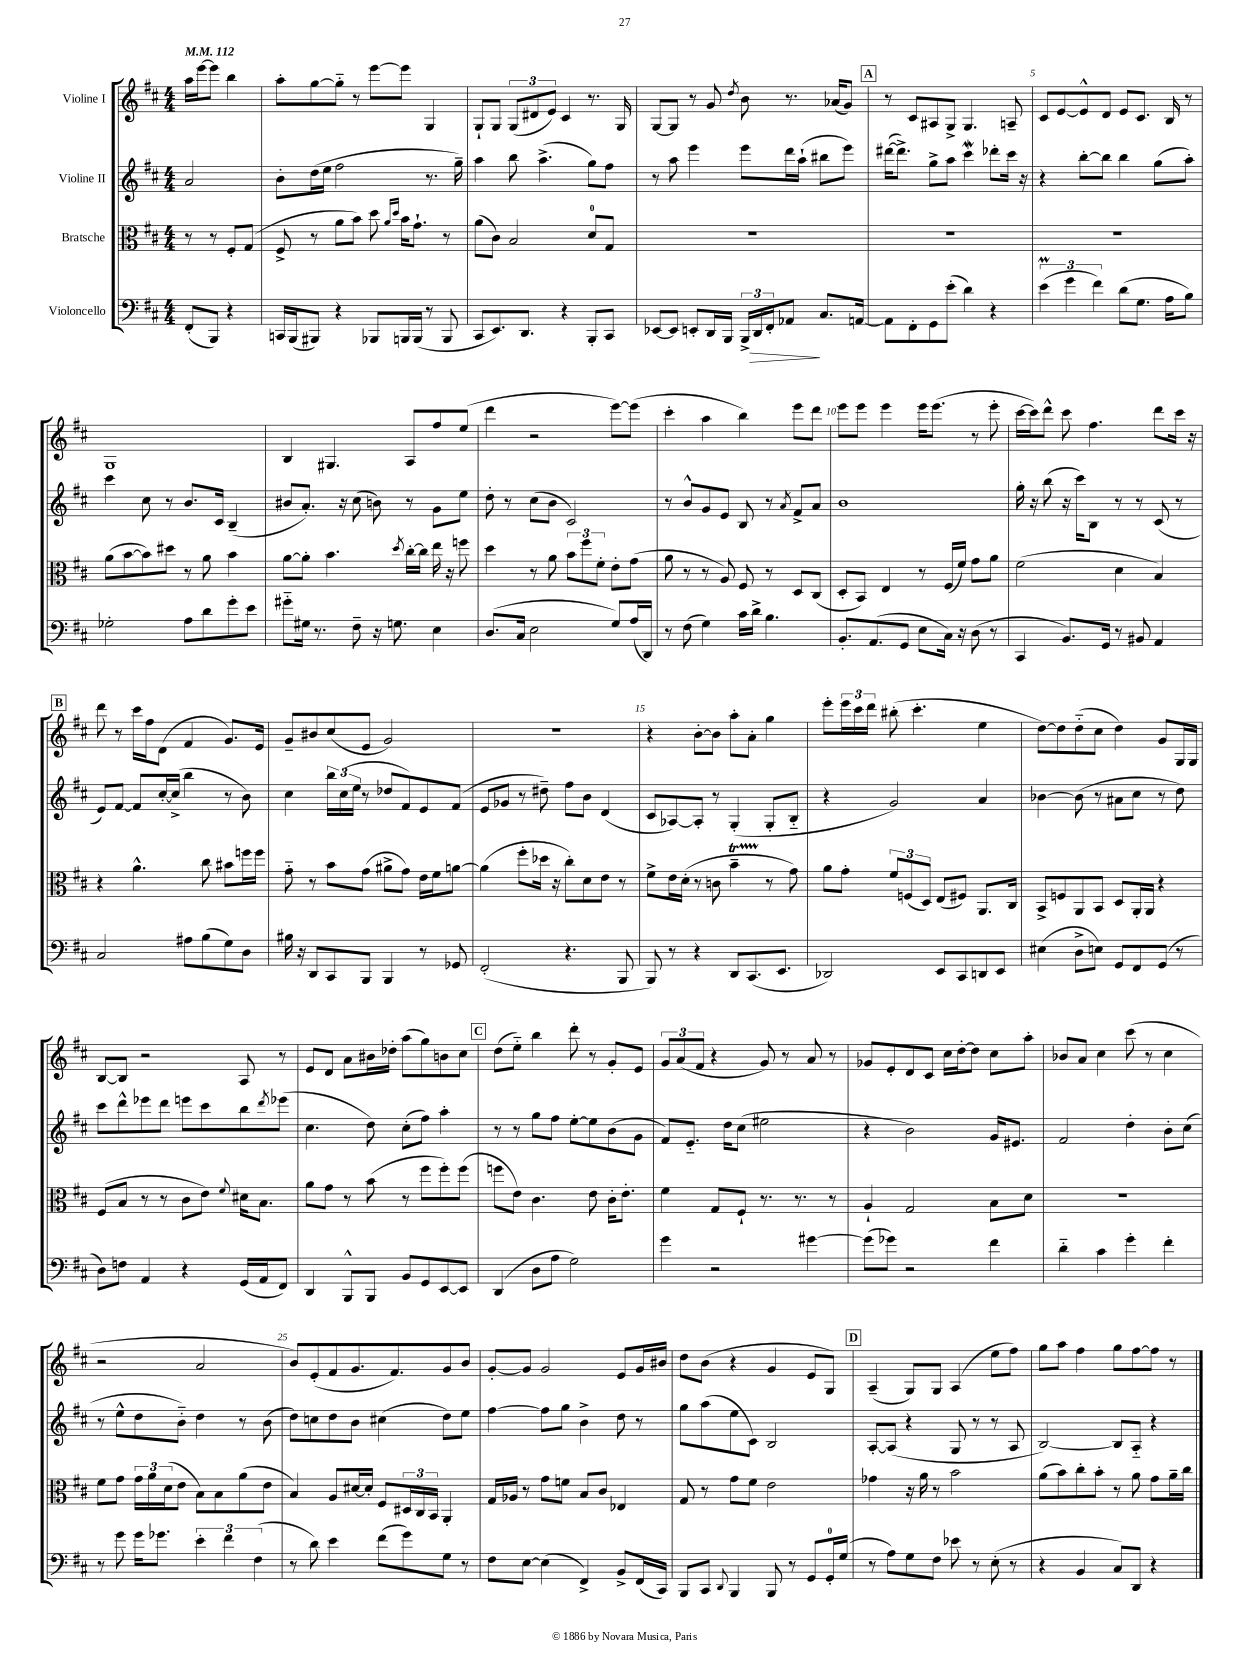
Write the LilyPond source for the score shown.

<<
\new StaffGroup <<
\new Staff = "s0" \with { instrumentName = "Violine I" } {
    \clef treble \key d \major \numericTimeSignature \time 4/4 \partial 2 \tempo 4 = 112
    a''16 e'''16~ e'''8 b''4 |
    a''8-. g''8~ g''8-_ r8 e'''8~ e'''8 g4 |
    g8-! g8 \tuplet 3/2 { g8( dis'8 e'8) } cis'4 r8. g16 |
    g8~ g8 r8 g'8 \acciaccatura { d''8 } b'8 r8. aes'16( g'8) |
    \mark \markup { \box "A" } r8 cis'8 ais8 g8-> g4. a8-- |
    cis'8 e'8~ e'8-^ d'8 e'8 cis'8. b16 r8 |
    g1 |
    b4 gis4. a8 fis''8 e''8( |
    d'''4 r2 e'''8~) e'''8( |
    cis'''4-. a''4 b''4) e'''8 d'''8 |
    e'''8 e'''8 e'''4 e'''16 e'''8.( r8 e'''8-. |
    cis'''16~ cis'''16) d'''8-^ cis'''8 fis''4. d'''8 cis'''16 r16 |
    \mark \markup { \box "B" } d'''8 r8 cis'''16 fis''16 d'8( fis'4 g'8.) e'16 |
    g'8-- bis'8 cis''8( e'8 g'2) |
    R1 |
    r4 b'8~-. b'8 a''8-. a'8-. g''4 |
    e'''8-. \tuplet 3/2 { e'''16 cis'''16 d'''16 } bis''8-.( cis'''4.-. e''4 |
    d''8~) d''8 d''8-_( cis''8 d''4) g'8 g16 g16 |
    b8~ b8 r2 a8 r8 |
    e'8 d'8 a'8 bis'16 des''16-. a''8( g''8) b'8 cis''8 |
    \mark \markup { \box "C" } d''8( e''8-_) b''4 d'''8-. r8 g'8-. e'8 |
    \tuplet 3/2 { g'8 a'8( fis'8 } r4 g'8) r8 a'8 r8 |
    ges'8 e'8-. d'8 cis'8 cis''16 d''16~-. d''8 cis''8 a''8-. |
    bes'8 a'8 cis''4 cis'''8( r8 cis''4 |
    r2 a'2 |
    b'8) e'8-.( fis'8 g'8. fis'8.) g'8 b'8 |
    g'8~-. g'8 g'2 e'8 g'16 bis'16 |
    d''8 b'8( r4 g'4 e'8 g8) |
    \mark \markup { \box "D" } a4--( g8) g8 a4( e''8 fis''8) |
    g''8 a''8 fis''4 g''8 fis''8~ fis''8 r8 \bar "|." |
}
\new Staff = "s1" \with { instrumentName = "Violine II" } {
    \clef treble \key d \major \numericTimeSignature \time 4/4 \partial 2
    a'2 |
    b'8-. d''16( e''16 fis''2 r8. g''16--) |
    a''4 b''8 a''4.->( g''8) fis''8 |
    r8 a''8 e'''4 e'''8 d'''16 a''16-!( bis''8 e'''8) |
    \mark \markup { \box "A" } dis'''16~( dis'''8.->) g''8-> a''8 cis'''4\mordent des'''8-. cis'''16 r16 |
    r4 b''8~-. b''8 b''4 g''8( a''8-.) |
    cis'''4 cis''8 r8 b'8. cis'16 b4--( |
    bis'8 a'8.-.) r16 cis''8( b'8) r8 g'8 e''8 |
    d''8-. r8 cis''8( b'8 cis'2) |
    r8 b'8-^ g'8 e'8 b8 r8 \acciaccatura { a'8 } fis'8-> a'8 |
    b'1 |
    g''16-. r16 b''8( r16 cis'''16) b8 r8 r8 cis'8( r8 |
    \mark \markup { \box "B" } e'8) fis'8~ fis'8 cis''16~-. cis''16->( b''4 r8 b'8) |
    cis''4 \tuplet 3/2 { b''16 cis''16( e''16 } r8 des''8 fis'8) e'8 fis'8( |
    e'8 ges'8 r8 dis''8--) fis''8 b'8 d'4( |
    cis'8 aes8~) aes8-. r8 g4-.( g8-. b8-_ |
    r4 g'2) a'4 |
    bes'4~ bes'8( r8 ais'8 cis''8 r8 d''8) |
    cis'''8 d'''8-^ ees'''8 d'''8 e'''8 cis'''8 b''8 \acciaccatura { d'''8 } ees'''8( |
    cis''4. d''8) cis''8-.( fis''8) a''4-. |
    \mark \markup { \box "C" } r8 r8 g''8 fis''8 e''8~-. e''8 b'8( g'8 |
    fis'8) e'8.-_ d''16 cis''8( eis''2 |
    r4 b'2) g'16 eis'8. |
    fis'2 d''4-. b'8-. cis''8( |
    r8 e''8-^ d''8 b'8-_) d''4 r8 b'8( |
    d''8) c''8 d''8 b'8 cis''4( d''8) e''8 |
    fis''4~ fis''8 g''8 b'4-> d''8 r8 |
    g''8 a''8( e''8 cis'8) b2 |
    \mark \markup { \box "D" } a8~-. a8( r4 g8 r8 r8 a8 |
    b2~) b8 a8-_ r4 \bar "|." |
}
\new Staff = "s2" \with { instrumentName = "Bratsche" } {
    \clef alto \key d \major \numericTimeSignature \time 4/4 \partial 2
    r8 r8 fis8-. g8( |
    fis8-> r8 a'8 b'8) d''8 \grace { a'16 d''16 } b'16 g'8.-! r8 |
    a'8( cis'8) b2 d'8-0 g8 |
    R1 |
    \mark \markup { \box "A" } R1 |
    R1 |
    a'8( b'8~ b'8) dis''8 r8 a'8 b'4 |
    a'8~ a'8-. b'4. \acciaccatura { d''8 } cis''16~-. cis''16 e''16 r16 f''8 |
    d''4 r8 a'8 \tuplet 3/2 { b'8 fis''8 fis'8-. } e'8-. g'8( |
    a'8 r8 r8 a8) fis8 r8 d8 cis8( |
    d8-. b,8) e4 r8 fis16( fis'16) g'8 a'8 |
    fis'2( d'4 b4) |
    \mark \markup { \box "B" } r4 a'4.-^ cis''8 bis'8 f''16 f''16 |
    g'8-_ r8 b'8 g'8( ais'8-> g'8) e'16 fis'16 a'8~ |
    a'4( fis''8-. des''16 r16 cis''8-.) d'8 e'8 r8 |
    fis'8-> e'16 d'16-.( r8 c'8 b'4--\startTrillSpan r8\stopTrillSpan g'8) |
    a'8 g'8-. \tuplet 3/2 { fis'8 f8( d8) } e8( fis8) a,8. cis16 |
    b,8-> f8 a,8 b,8 d8 a,16-. a,16 r4 |
    fis8( b8 r8 r8 cis'8 e'8) \appoggiatura { fis'8 } dis'16 b8. |
    a'8 g'8 r8 b'8( r8 fis''8 fis''8-.) fis''8( |
    \mark \markup { \box "C" } f''8 e'8) cis'4. e'8 cis'16-. e'8.-. |
    fis'4 g8 fis8-! r8. r8. r8 |
    a4-! g2 b8 d'8 |
    R1 |
    fis'8 g'8 \tuplet 3/2 { g'16 a'16 d'16( } e'8 b8) b8 a'8( e'8 |
    b4) a8 dis'16~ dis'16-. fis8 \tuplet 3/2 { dis16 cis16 b,16 } a,4-. |
    g16 aes16 r8 g'8 f'8 b8 cis'8 ees4 |
    g8 r8 g'8 fis'8 e'2 |
    \mark \markup { \box "D" } ges'4 r16 a'16 r8 b'2 |
    a'8( b'8) cis''8-. b'8-. r8 a'8 g'8 a'16-- cis''16 \bar "|." |
}
\new Staff = "s3" \with { instrumentName = "Violoncello" } {
    \clef bass \key d \major \numericTimeSignature \time 4/4 \partial 2
    fis,8-.( b,,8) r4 |
    c,16 b,,16( bis,,8) r4 bes,,8 b,,16 b,,16( r8 b,,8 |
    cis,8 e,8.) d,8. r4 b,,8-. cis,8 |
    ees,8~ ees,8 e,8-. d,16 b,,16 \tuplet 3/2 { b,,16-> d,16\> fis,16-. } aes,8\! cis8. a,16~ |
    \mark \markup { \box "A" } a,8 fis,8-. g,8 e'8-.( d'4) r4 |
    \tuplet 3/2 { e'4\prall( g'4 fis'4) } d'8( g8. a16 b8) |
    ges2-. a8 d'8 g'8-. e'8 |
    gis'8-_ gis16 r8. fis8-- r16 g8. e4 |
    d8.( cis16 e2 g8) a16( d,16) |
    r8 fis8( g4) cis'16 d'16-> b4. |
    b,8.-. a,8.( g,8 e8 cis16) r16 d8( r8 |
    cis,4 b,8.) g,16 r8 bis,8 a,4 |
    \mark \markup { \box "B" } cis2 ais8 b8( g8) d8 |
    bis16 r16 d,8 cis,8 b,,8 b,,4 r8 ges,8 |
    fis,2-.( r4. b,,8 |
    b,,8) r8 r4 d,8 cis,8.( e,8. |
    des,2) e,8 cis,8 d,8 e,8 |
    eis4( d8-> e8) g,8 fis,8 g,8( r8 |
    d8) f8 a,4 r4 g,16( a,16 fis,8) |
    d,4 b,,8-^ b,,8 b,8 g,8 e,8~ e,8 |
    \mark \markup { \box "C" } d,4( d8 a8 g2) |
    g'4 r2 gis'4~ |
    gis'8( ges'8) r2 fis'4 |
    d'4-_ cis'4 g'4-. fis'4-. |
    r8 g'8 g'16 ges'8. \tuplet 3/2 { e'4-. fis'4 fis4( } |
    r8 d'8) e'4 fis'8( g'8) g8 r8 |
    fis8 e8~ e4( fis,4->) b,8-> fis,16( cis,16) |
    b,,8 cis,8 \appoggiatura { d,8 } b,,4 b,,8 r8 g,8 g,16-0-. g16( |
    \mark \markup { \box "D" } r8 a8) g8 fis8 ees'8 r8 e8-.( r8 |
    r4 b,4 cis8) d,8 r4 \bar "|." |
}
>>
>>
\layout { \context { \Score \override BarNumber.break-visibility = ##(#f #t #t) barNumberVisibility = #(every-nth-bar-number-visible 5) } }
